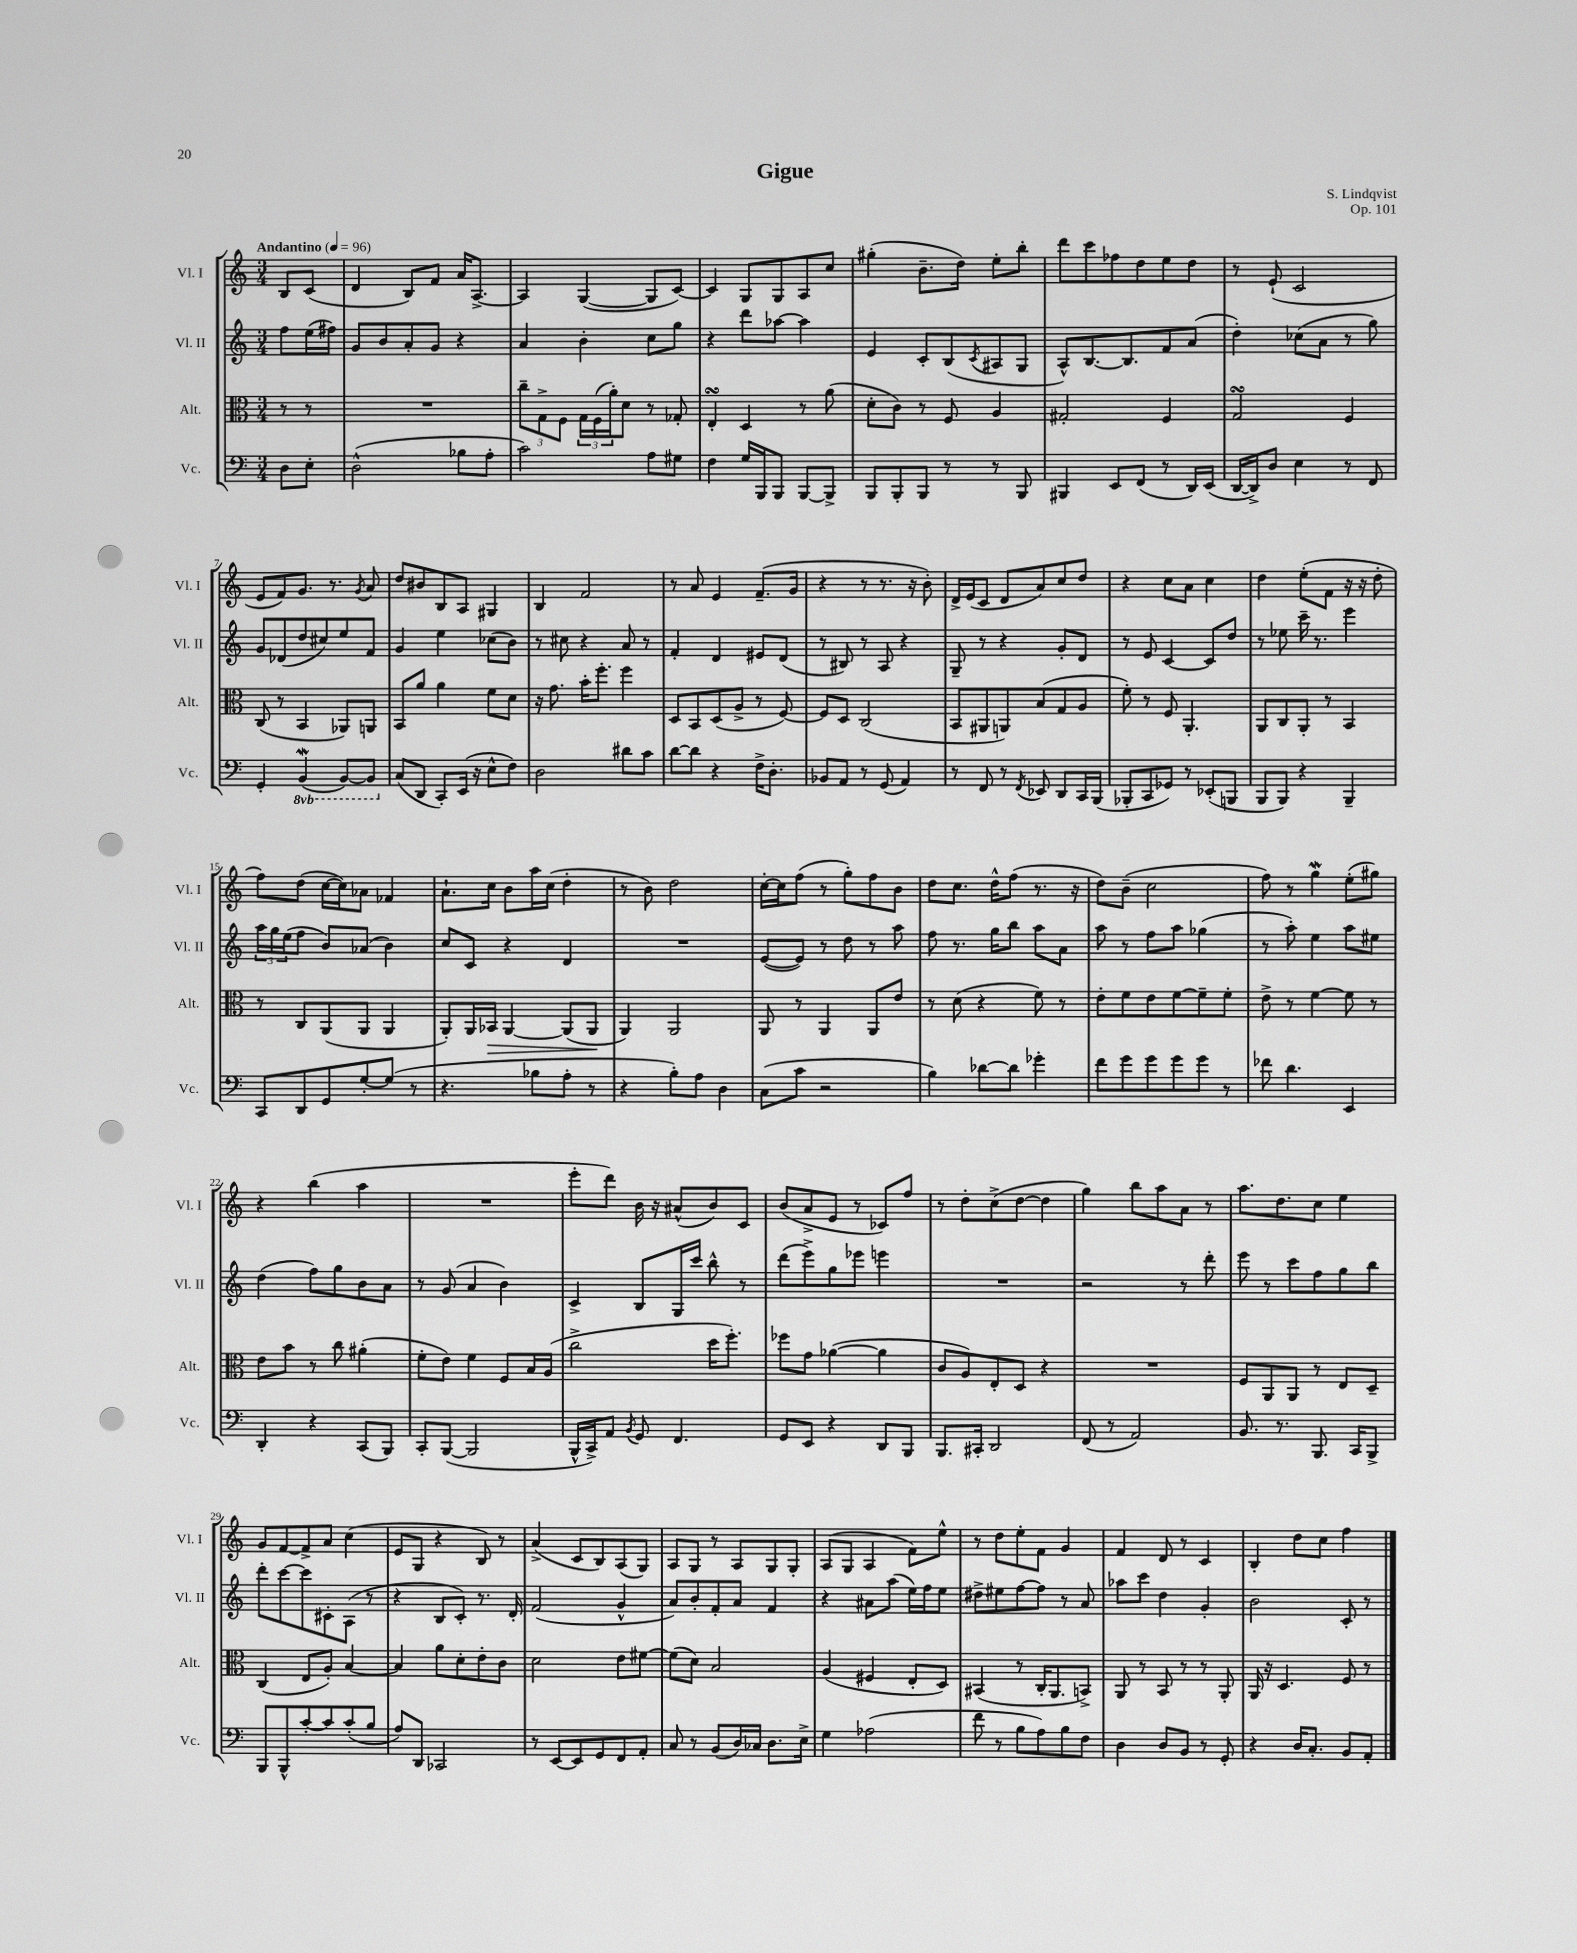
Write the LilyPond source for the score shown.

\header { title = "Gigue" composer = "S. Lindqvist" opus = "Op. 101" }
<<
\new StaffGroup <<
\new Staff = "s0" \with { instrumentName = "Vl. I" shortInstrumentName = "Vl. I" } {
    \clef treble \key c \major \numericTimeSignature \time 3/4 \partial 4 \tempo "Andantino" 4 = 96
    b8 c'8( |
    d'4 b8) f'8 a'16 a8.~-> |
    a4 g4~( g8 c'8~) |
    c'4 g8 g8 a8 c''8 |
    gis''4-.( b'8.-- d''16) e''8-. b''8-. |
    d'''8 c'''8 fes''8 d''8 e''8 d''8 |
    r8 e'8-!( c'2 |
    e'8 f'8) g'8. r8. \acciaccatura { g'8 } a'8 |
    d''8 bis'8 b8 a8 gis4 |
    b4 f'2 |
    r8 a'8 e'4 f'8.--( g'16 |
    r4 r8 r8. r16 b'8-.) |
    d'16-> e'16( c'8 d'8 a'8) c''8 d''8 |
    r4 c''8 a'8 c''4 |
    d''4 e''8-.( f'8 r16 r16 d''8-. |
    f''8) d''8( c''16~ c''16) aes'8 fes'4 |
    a'8.-! c''16 b'8 a''16 c''16( d''4-. |
    r8 b'8) d''2 |
    c''16~-. c''16 f''8( r8 g''8-.) f''8 b'8 |
    d''8 c''8. d''16-^ f''8( r8. r16 |
    d''8) b'8--( c''2 |
    f''8) r8 g''4\mordent e''8-.( gis''8) |
    r4 b''4( a''4 |
    R2. |
    e'''8-. d'''8) b'16 r16 ais'8-^( b'8) c'8 |
    b'8( a'8-> e'8 r8 ces'8) f''8 |
    r8 d''8-. c''8->( d''8~ d''4 |
    g''4) b''8 a''8 a'8 r8 |
    a''8. d''8. c''8 e''4 |
    g'8 f'8~ f'8-> a'8 c''4( |
    e'8 g8 r4 b8) r8 |
    a'4->( c'8 b8) a8( g8) |
    a8 g8 r8 a8 g8 g8-. |
    a8( g8 a4 f'8) e''8-^ |
    r8 d''8 e''8-. f'8 g'4 |
    f'4 d'8 r8 c'4 |
    b4-. d''8 c''8 f''4 \bar "|." |
}
\new Staff = "s1" \with { instrumentName = "Vl. II" shortInstrumentName = "Vl. II" } {
    \clef treble \key c \major \numericTimeSignature \time 3/4 \partial 4
    f''8 e''16( fis''16) |
    g'8 b'8 a'8-. g'8 r4 |
    a'4 b'4-. c''8 g''8 |
    r4 d'''8 aes''8~ aes''4 |
    e'4 c'8-. b8( \acciaccatura { c'8 } ais8 g8 |
    a8-^) b8.~ b8. f'8 a'8( |
    d''4-.) ces''8( a'8 r8 g''8) |
    g'8 des'8( d''8 cis''8) e''8 f'8 |
    g'4 e''4 ces''8( b'8) |
    r8 cis''8 r4 a'8 r8 |
    f'4-. d'4 eis'8 d'8( |
    r8 bis8) r8 a8 r4 |
    g8-- r8 r4 g'8-. d'8 |
    r8 e'8 c'4~ c'8 d''8 |
    r8 ees''8 c'''16-- r8. e'''4 |
    \tuplet 3/2 { a''16 g''16 e''16( } f''8 b'8) aes'8( b'4) |
    c''8 c'8 r4 d'4 |
    R2. |
    e'8~( e'8) r8 d''8 r8 a''8 |
    f''8 r8. g''16 b''8 a''8 a'8 |
    a''8 r8 f''8 a''8 ges''4( |
    r8 a''8-.) e''4 a''8 eis''8 |
    d''4( f''8) g''8 b'8 a'8 |
    r8 g'8( a'4 b'4) |
    c'4-> b8 g16 c'''16 b''8-^ r8 |
    d'''8( e'''8->) g''8 ees'''8 e'''4 |
    R2. |
    r2 r8 d'''8-. |
    e'''8 r8 c'''8 f''8 g''8 b''8 |
    d'''8-. c'''8~ c'''8 cis'8-. a8( r8 |
    r4 b8 c'8-.) r8. d'16-. |
    f'2( g'4-^ |
    a'8) b'8-. f'8-. a'8 f'4 |
    r4 ais'8 a''8( e''16) f''16 e''8 |
    dis''8-> eis''8 f''8~ f''8 r8 a'8 |
    aes''8 c'''8 d''4 g'4-. |
    b'2 c'8-. r8 \bar "|." |
}
\new Staff = "s2" \with { instrumentName = "Alt." shortInstrumentName = "Alt." } {
    \clef alto \key c \major \numericTimeSignature \time 3/4 \partial 4
    r8 r8 |
    R2. |
    \tuplet 3/2 { c''8-- g8-> f8 } \tuplet 3/2 { g16 f16( a'16-.) } d'8 r8 ges8-. |
    e4-.\turn d4 r8 a'8( |
    d'8-. c'8) r8 f8 a4 |
    gis2-. f4 |
    g2\turn f4 |
    c8( r8 b,4 aes,8) a,8 |
    b,8 a'8 a'4 f'8 d'8 |
    r16 g'8. b'16-. f''8.-. f''4 |
    d8 b,8 d8( a8-> r8 f8~) |
    f8 d8 c2( |
    b,8 ais,8 a,8) b8( g8 a8 |
    f'8-.) r8 f8 a,4.-. |
    a,8 c8 a,8-. r8 b,4 |
    r8 c8 a,8( a,8 a,4 |
    a,8-.) a,16 bes,16\> a,4~ a,8( a,8\! |
    a,4) a,2 |
    a,8 r8 a,4 a,8 e'8 |
    r8 d'8( r4 f'8) r8 |
    e'8-. f'8 e'8 f'8~ f'8-- f'8-. |
    e'8-> r8 f'4~ f'8 r8 |
    e'8 b'8 r8 c''8 ais'4-.( |
    f'8-. e'8) f'4 f8 b16 a16( |
    c''2-> d''16 f''8.-.) |
    fes''8 g'8 aes'4~( aes'4 |
    c'8 a8) e8-. d8 r4 |
    R2. |
    f8 a,8 a,8 r8 e8 d8-- |
    c4( e8 a8-.) b4~ |
    b4 a'8 d'8-. e'8-. c'8 |
    d'2 e'8 fis'8~ |
    fis'8( d'8) b2 |
    a4( fis4 e8-. d8) |
    bis,4( r8 c16-. a,8. b,8->) |
    a,8 r8 b,8 r8 r8 a,8-. |
    a,16 r16 d4. f8 r8 \bar "|." |
}
\new Staff = "s3" \with { instrumentName = "Vc." shortInstrumentName = "Vc." } {
    \clef bass \key c \major \numericTimeSignature \time 3/4 \set Staff.ottavationMarkups = #ottavation-simple-ordinals \partial 4
    d8 e8-. |
    d2-^( bes8 a8-. |
    c'2) a8 gis8 |
    f4 g16 b,,16 b,,8 b,,8~ b,,8-> |
    b,,8 b,,8-. b,,8 r8 r8 b,,8 |
    bis,,4 e,8 f,8( r8 d,16) e,16( |
    d,16~ d,16->) d8 e4 r8 f,8 |
    g,4-. \ottava #-1 b,,4\mordent( b,,8~) b,,8 \ottava #0 |
    c8( d,8 c,8-.) e,16( r16 e8-^ f8) |
    d2 dis'8 c'8 |
    d'8~ d'8 r4 f16-> d8.-. |
    bes,8 a,8 r8 g,8( a,4) |
    r8 f,8 r8 \acciaccatura { f,8 } ees,8 d,8 c,16 b,,16( |
    bes,,8-. c,8 ges,8) r8 ees,8-.( b,,8 |
    b,,8 b,,8) r4 b,,4-- |
    c,8 d,8 g,8 g8~-. g8( r8 |
    r4. bes8 a8-. r8 |
    r4 b8-.) a8 d4 |
    c8( c'8 r2 |
    b4) des'8~ des'8 ges'4-. |
    f'8 g'8 g'8 g'8 g'8 r8 |
    fes'8 d'4. e,4 |
    d,4-. r4 c,8( b,,8) |
    c,8-. b,,8~( b,,2 |
    b,,16-^ c,16->) a,8 \acciaccatura { b,8 } g,8 f,4. |
    g,8 e,8 r4 d,8 b,,8 |
    b,,8. cis,16-. d,2 |
    f,8( r8 a,2) |
    b,8. r8. b,,8. c,16 b,,8-> |
    b,,8 b,,8-^ c'8~-. c'8 c'8-.( b8 |
    a8) d,8 ces,2 |
    r8 e,8~ e,8 g,8 f,8 a,8-. |
    c8 r8 b,8( d16) ces16 d8. e16-> |
    g4 aes2( |
    f'8 r8 b8 a8) b8 f8 |
    d4 d8 b,8 r8 g,8-. |
    r4 d16 c8.-. b,8 a,8-. \bar "|." |
}
>>
>>
